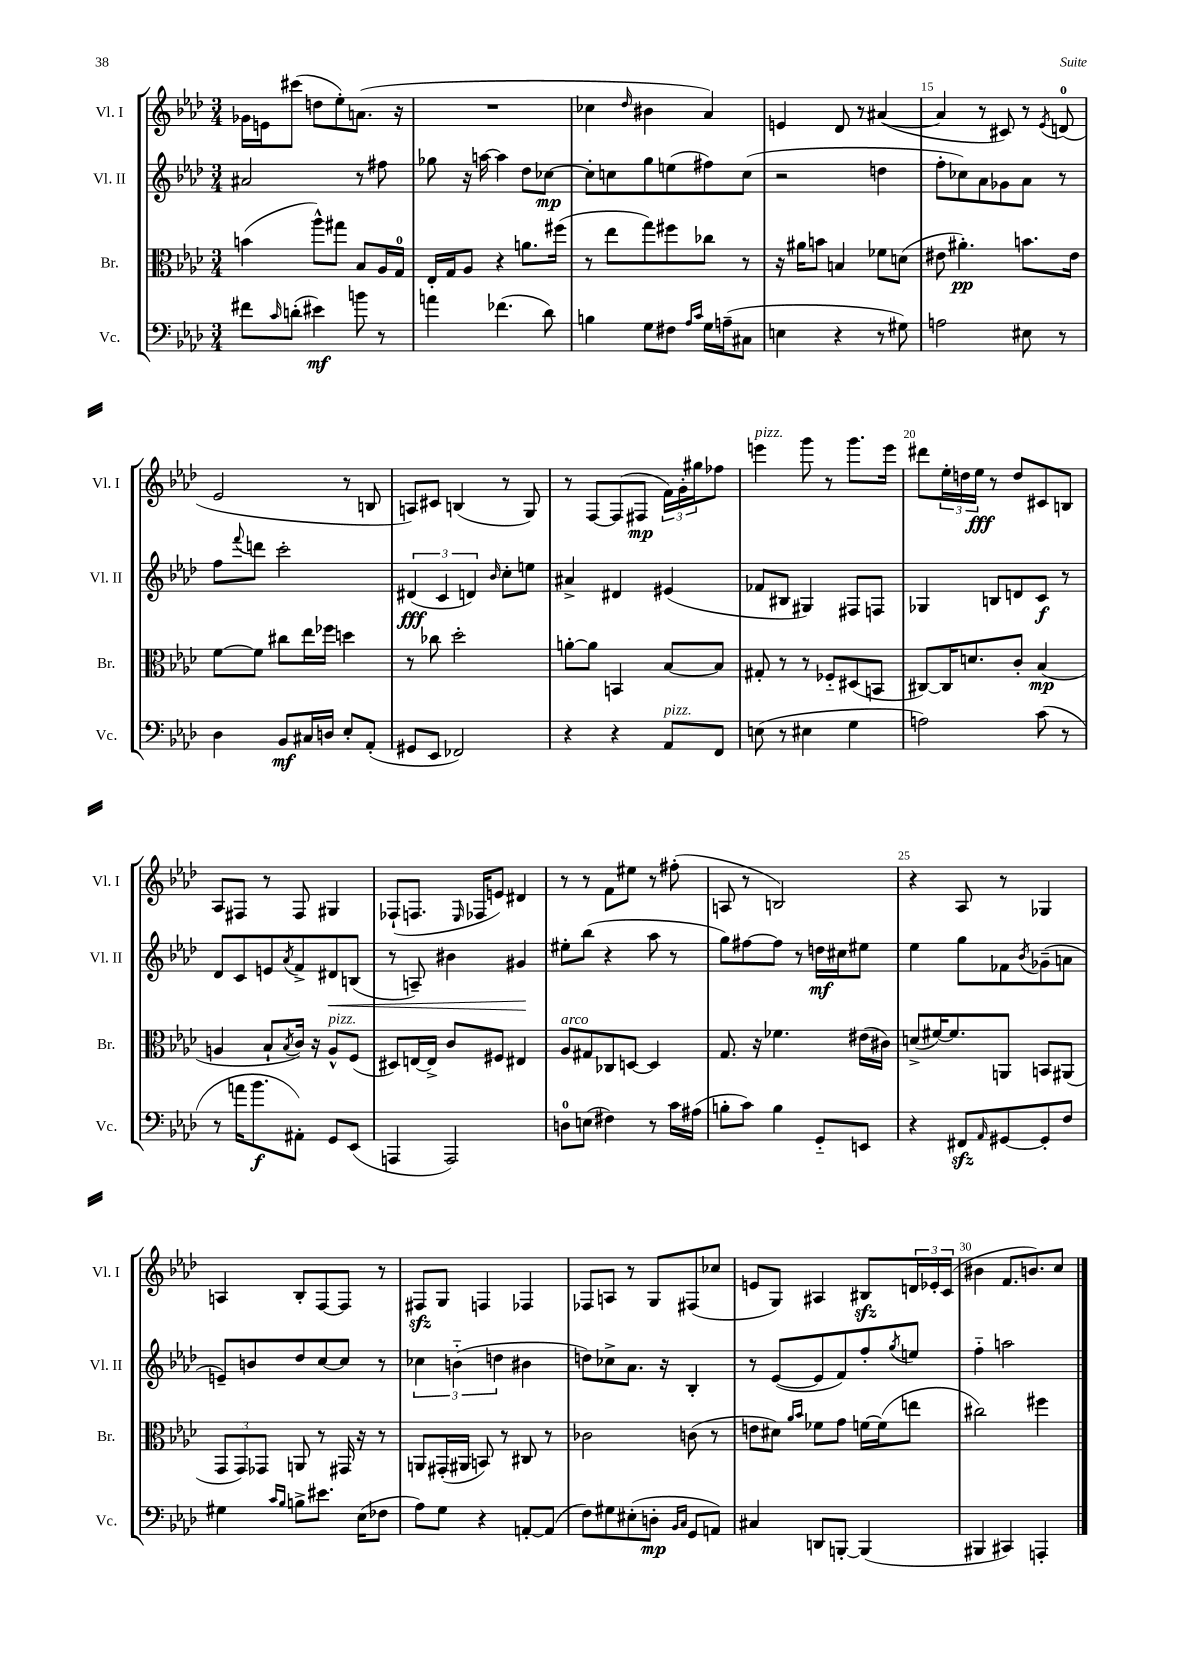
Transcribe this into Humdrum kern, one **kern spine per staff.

**kern	**dynam	**kern	**dynam	**kern	**dynam	**kern	**dynam
*part4	*part4	*part3	*part3	*part2	*part2	*part1	*part1
*staff4	*staff4	*staff3	*staff3	*staff2	*staff2	*staff1	*staff1
*I"Vc.	*	*I"Br.	*	*I"Vl. II	*	*I"Vl. I	*
*I'Vc.	*	*I'Br.	*	*I'Vl. II	*	*I'Vl. I	*
*clefF4	*	*clefC3	*	*clefG2	*	*clefG2	*
*k[b-e-a-d-]	*	*k[b-e-a-d-]	*	*k[b-e-a-d-]	*	*k[b-e-a-d-]	*
*M3/4	*	*M3/4	*	*M3/4	*	*M3/4	*
=11	=11	=11	=11	=11	=11	=11	=11
8f#X\L	.	(4bn\	.	2a#X/	.	16g-X\LL	.
.	.	.	.	.	.	16en\J	.
16qqc/	.	.	.	.	.	.	.
(8dn'\J	.	.	.	.	.	(8ccc#X\J	.
4e#X\)	mf	8aa-^^\L)	.	.	.	8ddn\L	.
.	.	8gg#X\J	.	.	.	8ee-'\)	.
8bn\	.	8B-/L	.	8r	.	(8.an\J	.
8r	.	16A-/L	.	8ff#X\	.	.	.
.	.	16G/JJ	.	.	.	16r	.
=12	=12	=12	=12	=12	=12	=12	=12
4an\	.	16E-'/LL	.	8gg-X\	.	2.r	.
.	.	16G/J	.	.	.	.	.
.	.	8A-/J	.	16r	.	.	.
.	.	.	.	[16aan\	.	.	.
(4.f-X\	.	4r	.	4aa\]	.	.	.
.	.	8.an\L	.	8dd-\L	.	.	.
8d-\)	.	.	.	[8cc-X\J	mp	.	.
.	.	(16ff#X\Jk	.	.	.	.	.
=13	=13	=13	=13	=13	=13	=13	=13
4Bn\	.	8r	.	8cc-'\L]	.	4cc-X\	.
.	.	8ee-\L	.	8ccn\	.	.	.
.	.	.	.	.	.	16qqdd-/	.
8G\L	.	8gg\)	.	8gg\	.	4b#X\	.
8F#X\J	.	8ff#X\	.	(8een\	.	.	.
16qqA-/LL	.	.	.	.	.	.	.
16qqc/JJ	.	.	.	.	.	.	.
16G\LL	.	8cc-X\J	.	8ff#X\)	.	4a-/)	.
(16An~\J	.	.	.	.	.	.	.
8C#X\J	.	8r	.	(8cc\J	.	.	.
=14	=14	=14	=14	=14	=14	=14	=14
4En\	.	16r	.	2r	.	4en/	.
.	.	16a#X\KL	.	.	.	.	.
.	.	8bn\J	.	.	.	.	.
4r	.	4Bn/	.	.	.	8d-/	.
.	.	.	.	.	.	8r	.
8r	.	8f-X\L	.	4ddn\	.	([4a#X/	.
8G#X\)	.	(8dn\J	.	.	.	.	.
=15	=15	=15	=15	=15	=15	=15	=15
2An\	.	8e#X\	.	8ff'\L	.	4a#/]	.
.	.	4.a#X'\)	pp	8cc-X\)	.	.	.
.	.	.	.	8a-\	.	8r	.
.	.	.	.	8g-X\	.	8c#X/)	.
8E#X\	.	8.bn\L	.	8a-\J	.	8r	.
.	.	.	.	.	.	8qe-/	.
8r	.	.	.	8r	.	(8dn/	.
.	.	16e#\Jk	.	.	.	.	.
!!LO:LB:g=z
=16	=16	=16	=16	=16	=16	=16	=16
4D-\	.	[8f\L	.	8ff\L	.	2e-/	.
.	.	.	.	8qqfff/	.	.	.
.	.	8f\J]	.	8dddn\J	.	.	.
8BB-/L	mf	8cc#X\L	.	2ccc'\	.	.	.
16C#X/L	.	16ee-\L	.	.	.	.	.
16Dn/JJ	.	16ff-X\JJ	.	.	.	.	.
8E-'/L	.	4ddn\	.	.	.	8r	.
(8AA-'/J	.	.	.	.	.	8Bn/	.
=17	=17	=17	=17	=17	=17	=17	=17
8GG#X/L	.	8r	.	(6d#X/	fff	8An/L)	.
8EE-/J	.	8cc-X\	.	.	.	8c#X/J	.
.	.	.	.	6c/	.	.	.
2FF-X/)	.	2dd-'\	.	.	.	(4Bn/	.
.	.	.	.	6dn/)	.	.	.
.	.	.	.	16qqb-/	.	.	.
.	.	.	.	8cc'\L	.	8r	.
.	.	.	.	8een\J	.	8G/)	.
=18	=18	=18	=18	=18	=18	=18	=18
4r	.	[8an'\L	.	4a#X^/	.	8r	.
.	.	8a\J]	.	.	.	[8F/L	.
4r	.	4BBn/	.	4d#X/	.	(8F/]	.
.	.	.	.	.	.	8F#X/J	mp
!LO:TX:a:i:t=pizz.	!	!	!	!	!	!	!
8AA-/L	.	[8B-/L	.	(4e#X/	.	24f\LL)	.
.	.	.	.	.	.	24g'\	.
.	.	.	.	.	.	24gg#X\J	.
8FF/J	.	8B-/J]	.	.	.	8ff-X\J	.
=19	=19	=19	=19	=19	=19	=19	=19
!	!	!	!	!	!	!LO:TX:a:i:t=pizz.	!
(8En\	.	8G#X'/	.	8f-X/L	.	4eeen\	.
8r	.	8r	.	8B#X/J	.	.	.
4E#X\	.	8r	.	4G#X/)	.	8ggg\	.
.	.	8F-X/L	.	.	.	8r	.
4G\	.	(8D#X/	.	8F#X/L	.	8.ggg\L	.
.	.	8BBn/J	.	8Fn/J	.	.	.
.	.	.	.	.	.	16eee\Jk	.
=20	=20	=20	=20	=20	=20	=20	=20
2An\)	.	[8C#X/L)	.	4G-X/	.	8ddd#X\L	.
.	.	16C#/K]	.	.	.	24ee-'\L	.
.	.	.	.	.	.	24ddn\	.
.	.	8.dn/	.	.	.	.	.
.	.	.	.	.	.	24ee-\JJ	fff
.	.	.	.	8Bn/L	.	8r	.
.	.	8c'/J	.	8dn/	.	8dd/L	.
(8c\	.	(4B-/	mp	8c/J	f	8c#X/	.
8r	.	.	.	8r	.	8Bn/J	.
!!LO:LB:g=z
=21	=21	=21	=21	=21	=21	=21	=21
8r	.	4An/	.	8d-/L	.	8A-/L	.
16an\KL	.	.	.	8c/	.	8F#X/J	.
8.b-\	f	.	.	.	.	.	.
.	.	8B-`/L	.	8en/	.	8r	.
.	.	8qB-/	.	8qa-/	.	.	.
8AA#X'\J)	.	16c/Jk)	.	8f^/	.	8F#/	.
.	.	16r	.	.	.	.	.
!	!	!LO:TX:a:i:t=pizz.	!	!	!	!	!
!	!	!	!	!	!LO:HP:b	!	!
8GG/L	.	8A^^/L	.	8d#X/	<	4G#X/	.
(8EE-/J	.	(8F/J	.	(8Bn/J	.	.	.
=22	=22	=22	=22	=22	=22	=22	=22
4AAAn/	.	8D#X/L)	.	8r	.	(8F-X`/L	.
.	.	[16En/L	.	8An~/)	.	8.Fn/J	.
.	.	16E^/JJ]	.	.	.	.	.
2AAA/)	.	8c/L	.	4b#X\	.	.	.
.	.	.	.	.	.	16qqE-/	.
.	.	.	.	.	.	16F-X/KL	.
.	.	8F#X/J	.	.	.	8en/J)	.
.	.	4E#X/	.	4g#X/	.	4d#X/	.
.	.	.	.	.	[	.	.
=23	=23	=23	=23	=23	=23	=23	=23
!	!	!LO:TX:a:i:t=arco	!	!	!	!	!
8Dn\L	.	8A-/L	.	8ee#X'\L	.	8r	.
(8En\J	.	8G#X/	.	(8bb-\J	.	8r	.
4F#X\)	.	8C-X/	.	4r	.	8f\L	.
.	.	[8Dn/J	.	.	.	8ee#X\J	.
8r	.	4D/]	.	8aa-\	.	8r	.
16c\LL	.	.	.	8r	.	(8ff#X'\	.
(16A#X\JJ	.	.	.	.	.	.	.
=24	=24	=24	=24	=24	=24	=24	=24
8Bn'\L	.	8.G/	.	8gg\L)	.	8An/	.
8c\J)	.	.	.	[8ff#X\	.	8r	.
.	.	16r	.	.	.	.	.
4B\	.	4.f-X\	.	8ff#\J]	.	2Bn/)	.
.	.	.	.	8r	.	.	.
8GG/L	.	.	.	16ddn\LL	mf	.	.
.	.	.	.	16cc#X\J	.	.	.
8EEn/J	.	(16e#X\LL	.	8ee#X\J	.	.	.
.	.	16c#X\JJ)	.	.	.	.	.
=25	=25	=25	=25	=25	=25	=25	=25
4r	.	(8dn^/L	.	4ee-\	.	4r	.
.	.	[16f#X/K)	.	.	.	.	.
.	.	8.f#/]	.	.	.	.	.
8FF#Xzz/L	.	.	.	8gg\L	.	8A-/	.
16qqAA-/	.	.	.	.	.	.	.
[8GG#X/	.	8AAn/J	.	8f-X\	.	8r	.
.	.	.	.	8qb-/	.	.	.
8GG#'/]	.	8BBn/L	.	(8g-X~\	.	4G-X/	.
8F/J	.	(8AA#X/J	.	8an\J	.	.	.
!!LO:LB:g=z
=26	=26	=26	=26	=26	=26	=26	=26
4G#X\	.	12GG/L	.	8en~/L)	.	4An/	.
.	.	12GG/)	.	.	.	.	.
.	.	.	.	8bn/	.	.	.
.	.	12GG-X/J	.	.	.	.	.
16qqc/LL	.	.	.	.	.	.	.
16qqB-/JJ	.	.	.	.	.	.	.
8Bn^\L	.	8AAn/	.	8dd-/	.	8B-'/L	.
8.e#X\J	.	8r	.	[8cc/	.	[8F/	.
.	.	16GG#X/	.	8cc/J]	.	8F/J]	.
(16E-\KL	.	16r	.	.	.	.	.
8F-X\J	.	8r	.	8r	.	8r	.
=27	=27	=27	=27	=27	=27	=27	=27
8A-\L)	.	8AAn/L	.	6cc-X\	.	8F#Xzz/L	.
8G\J	.	(16GG#X'/L	.	.	.	8G/J	.
.	.	.	.	(6bn\	.	.	.
.	.	16AA#X/JJ	.	.	.	.	.
4r	.	8BBn/)	.	.	.	4Fn/	.
.	.	.	.	6ddn\	.	.	.
.	.	8r	.	.	.	.	.
[8AAn'/L	.	8C#X/	.	4b#X\	.	4F-X/	.
(8AA/J]	.	8r	.	.	.	.	.
=28	=28	=28	=28	=28	=28	=28	=28
8F\L)	.	2c-X\	.	8ddn\L)	.	8F-X/L	.
8G#X\	.	.	.	8cc-X^\	.	8An/J	.
(8E#X'\	.	.	.	8.a-\J	.	8r	.
8Dn'\J	mp	.	.	.	.	8G/L	.
.	.	.	.	16r	.	.	.
16qqBB-/LL	.	.	.	.	.	.	.
16qqC/JJ	.	.	.	.	.	.	.
8GG/L	.	(8cn\	.	4B-'/	.	(8F#X/	.
8AAn/J)	.	8r	.	.	.	8cc-X/J	.
=29	=29	=29	=29	=29	=29	=29	=29
4C#X/	.	8en\L	.	8r	.	8en/L	.
.	.	8d#X\J)	.	([8e-/L	.	8G/J)	.
.	.	16qqa-/LL	.	.	.	.	.
.	.	16qqb-/JJ	.	.	.	.	.
8DDn/L	.	8f-X\L	.	8e-/]	.	4A#X/	.
[8BBBn'/J	.	8g\J	.	8f/)	.	.	.
(4BBB/]	.	[16fn\LL	.	8ff'/	.	8B#Xzz/L	.
.	.	(16f\J]	.	.	.	.	.
.	.	.	.	8qgg/	.	.	.
.	.	8een\J	.	8een/J	.	24dn/L	.
.	.	.	.	.	.	24e-X'/	.
.	.	.	.	.	.	(24c/JJ	.
=30	=30	=30	=30	=30	=30	=30	=30
4BBB#X/	.	2cc#X\)	.	4ff\	.	4b#X\	.
4CC#X/)	.	.	.	2aan\	.	8.f/L	.
.	.	.	.	.	.	8.bn/)	.
4AAAn'/	.	4ff#X\	.	.	.	.	.
.	.	.	.	.	.	8cc/J	.
==	==	==	==	==	==	==	==
*-	*-	*-	*-	*-	*-	*-	*-
